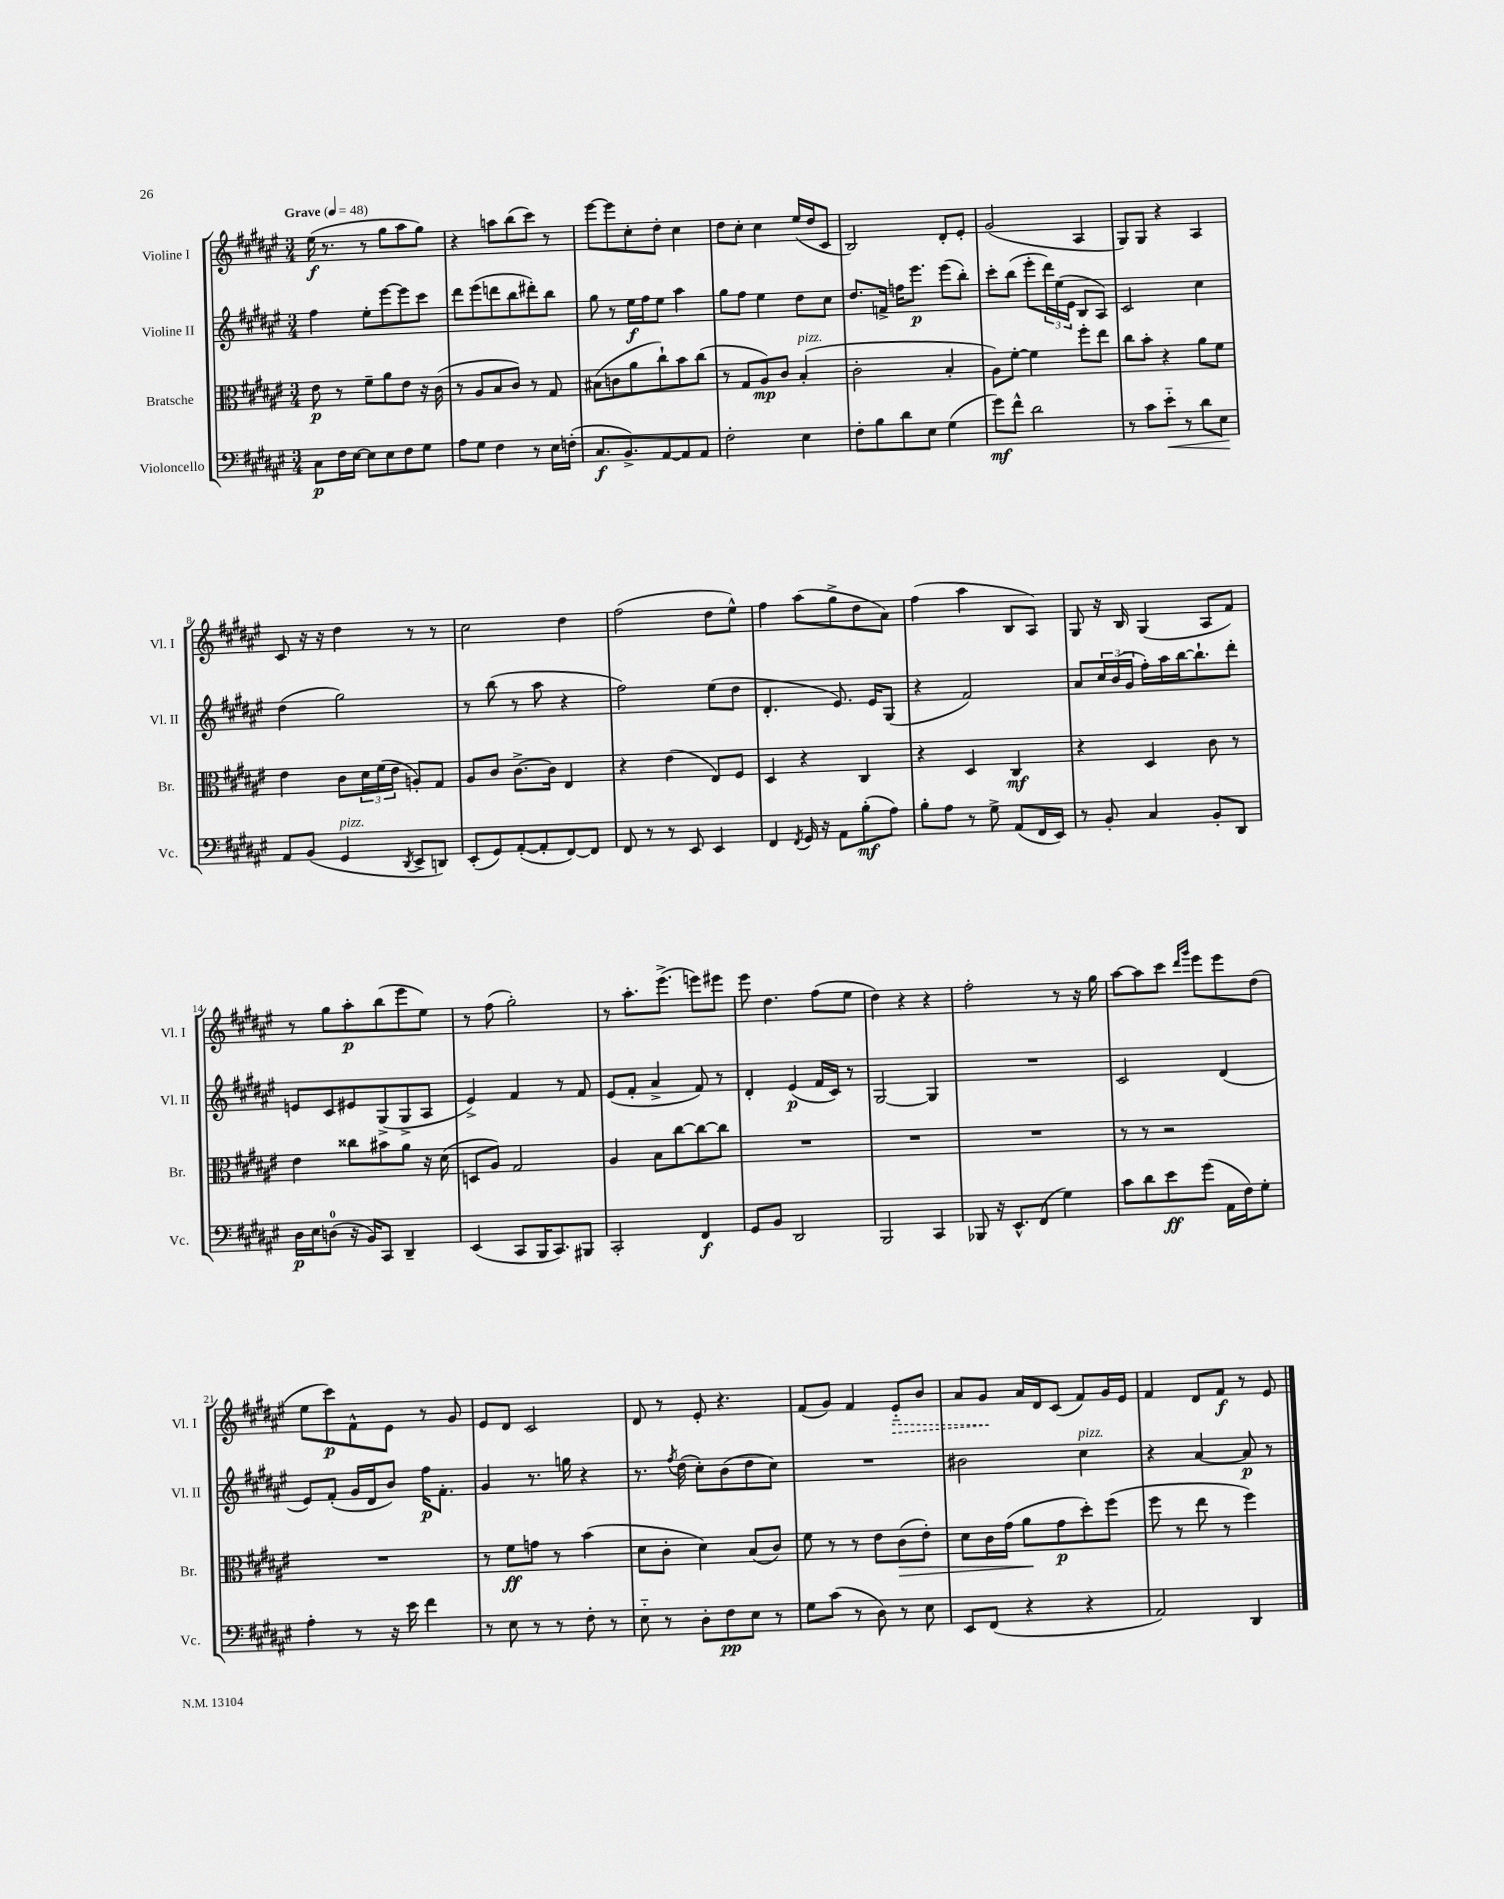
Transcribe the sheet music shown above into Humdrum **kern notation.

**kern	**kern	**kern	**kern
*staff4	*staff3	*staff2	*staff1
*clefF4	*clefC3	*clefG2	*clefG2
*k[f#c#g#d#a#e#]	*k[f#c#g#d#a#e#]	*k[f#c#g#d#a#e#]	*k[f#c#g#d#a#e#]
*M3/4	*M3/4	*M3/4	*M3/4
*MM48	*MM48	*MM48	*MM48
8C#	8e#	4ff#	(16ee#
.	.	.	8.r
16F#	8r	.	.
[16E#	.	.	.
8E#]	8f#~	8ee#'	8r
8E#	8a#	[8eee#	8gg#
8F#	8e#	8eee#]	8aa#
8G#	16r	8ccc#	8gg#)
.	(16c#	.	.
=	=	=	=
8A#	8r	8ddd#	4r
8G#	8A#	(8eee#	.
4F#	8B	8ddd	8aa
.	8c#)	8bb	(8bb
8r	8r	8ddd#')	8ccc#)
16E#	8G#	8bb	8r
(16F'	.	.	.
=	=	=	=
8.C#	(8B#	8gg#	[8eee#
.	8c	8r	8eee#]
8.BB^)	.	.	.
.	8a#	16ee#	8cc#'
.	.	16ff#	.
[8AA#	8cc#`)	8ee#	8dd#'
8AA#]	8b	4aa#	4cc#
8AA#	(8cc#	.	.
=	=	=	=
2F#'	8r	8gg#	8dd#
.	8G#	8ff#	8cc#'
.	8A#)	4ee#	4cc#
.	8c#	.	.
4E#	(4B'	8dd#	(16ee#
.	.	.	16dd#
.	.	8cc#	8c#
=	=	=	=
8F#'	2c#'	8.dd#	2B)
8B	.	.	.
.	.	16f^	.
8d#	.	16ff	.
.	.	8.eee#	.
8E#	.	.	.
(4G#	4B'	(8eee#	8d#'
.	.	8bb')	8e#'
=	=	=	=
8g#)	8A#)	8ccc#'	(2g#
8f#^^	[8f#'	(8bb	.
2d#	4f#]	8eee#'	.
.	.	24ddd#)	.
.	.	(24ee#	.
.	.	24e#	.
.	8ff#'	8B	4A#
.	8ee#	8A#)	.
=	=	=	=
8r	8cc#	2c#	8G#)
8c#	8b'	.	8G#
8e#'~	4r	.	4r
8r	.	.	.
8d#	8a#	4cc#	4A#
8E#	8f#	.	.
=	=	=	=
8AA#	4e#	(4dd#	8c#
(8BB	.	.	16r
.	.	.	16r
4GG#	8c#	2gg#)	4dd#
.	24d#	.	.
.	(24f#	.	.
.	24e#	.	.
8qDD#	.	.	.
8EE#^	8A')	.	8r
8DD)	8G#	.	8r
=	=	=	=
(8EE#'	8A#	8r	2cc#
8GG#)	8c#	(8bb	.
([8AA#'	[8.c#^	8r	.
8AA#']	.	8aa#	.
.	16c#]	.	.
[8FF#)	4E#	4r	4dd#
8FF#]	.	.	.
=	=	=	=
8FF#	4r	2ff#)	(2ff#
8r	.	.	.
8r	(4e#	.	.
8EE#	.	.	.
4EE#	8E#)	(8ee#	8dd#
.	8F#	8dd#	8ee#^^)
=	=	=	=
4FF#	4D#	4.d#'	4ff#
8qFF#	.	.	.
16GG#	4r	.	(8aa#
16r	.	.	.
8AA#	.	8.e#)	8gg#^
(8B'	4C#	.	8dd#
.	.	16e#	.
8A#)	.	(8G#	8a#)
=	=	=	=
8B'	4r	4r	(4ff#
8A#	.	.	.
8r	4D#	2f#)	4aa#
8G#^	.	.	.
(8AA#	4C#	.	8B
16FF#	.	.	8A#)
16EE#)	.	.	.
=	=	=	=
8r	4r	8a#	8G#
8BB'	.	24cc#	16r
.	.	(24b	.
.	.	.	16B
.	.	24g#	.
4C#	4D#	16ff#')	(4G#
.	.	16aa#	.
.	.	[16bb	.
.	.	8.bb`]	.
8BB'	8c#	.	8A#
8DD#	8r	8ddd#'	8f#)
=	=	=	=
16D#	4e#	8e	8r
16E#	.	.	.
(8D	.	8c#	8gg#
16r	8cc##	8e#	8aa#'
16BB)	.	.	.
8CC#	8b#	(8G#^	(8bb
4DD#~	8a#	8G#^	8eee#
.	16r	8A#	8ee#)
.	(16d#	.	.
=	=	=	=
(4EE#	8D	4e#^)	8r
.	8A#)	.	(8ff#
8CC#	2G#	4f#	2gg#')
16BBB	.	.	.
8.CC#)	.	.	.
.	.	8r	.
8BBB#	.	8f#	.
=	=	=	=
2CC#'	4A#	(8e#	8r
.	.	8f#'	8.aa#'
.	8B	4a#^	.
.	.	.	(8.eee#^
.	[8cc#	.	.
4FF#	8cc#_	8f#)	8eee)
.	8cc#]	8r	8eee#
=	=	=	=
8GG#	2.r	4d#'	8eee#
8BB	.	.	4.dd#
2DD#	.	(4e#	.
.	.	16f#	(8ff#
.	.	16c#)	.
.	.	8r	8ee#
=	=	=	=
2BBB	2.r	[2G#	4dd#)
.	.	.	4r
4CC#	.	4G#]	4r
=	=	=	=
8BBB-	2.r	2.r	2ff#'
16r	.	.	.
8.EE#^^	.	.	.
(8FF#	.	.	.
4G#)	.	.	8r
.	.	.	16r
.	.	.	16gg#
=	=	=	=
8c#	8r	2c#	[8aa#
8d#	8r	.	8aa#]
8e#	2r	.	8ccc#
.	.	.	16qqddd#
.	.	.	16qqggg#
(8g#	.	.	8eee#
16AA#	.	(4d#	8eee#
16F#)	.	.	.
8G#'	.	.	(8dd#
=	=	=	=
4A#'	2.r	8e#)	8ee#
.	.	(8f#'	8ccc#)
8r	.	16g#	8f#^^
.	.	16d#	.
16r	.	8b)	8e#
16e#	.	.	.
4f#	.	16ff#	8r
.	.	8.f#'	.
.	.	.	8g#
=	=	=	=
8r	8r	4g#	8e#
8E#	8f#	.	8d#
8r	8g	8.r	2c#
8r	8r	.	.
.	.	16gg	.
8F#'	(4b	4r	.
8r	.	.	.
=	=	=	=
8E#'~	8d#	8.r	8d#
8r	8c#'	.	8r
.	.	8qff#	.
.	.	(16dd#	.
8D#'	4d#)	8cc#')	8e#'
8F#	.	(8b	4.r
8E#	(8B	8dd#	.
8r	8c#)	8cc#)	.
=	=	=	=
8G#	8f#	2.r	(8f#
(8c#	8r	.	8g#)
8r	8r	.	4f#
8D#)	8e#	.	.
8r	(8c#	.	8e#'~
8E#	8e#')	.	8b
=	=	=	=
8EE#	8d#	2b#	8a#
(8FF#	16c#	.	8g#
.	(16g#	.	.
4r	8a#	.	16a#
.	.	.	16d#
.	8g#	.	(8c#
4r	8dd#')	4cc#	8f#)
.	(8ff#	.	16g#
.	.	.	16e#
=	=	=	=
2AA#)	8ff#	4r	4f#
.	8r	.	.
.	8ee#	[4a#	8d#
.	8r	.	8f#
4DD#	4ff#)	8a#]	8r
.	.	8r	8e#
==	==	==	==
*-	*-	*-	*-
